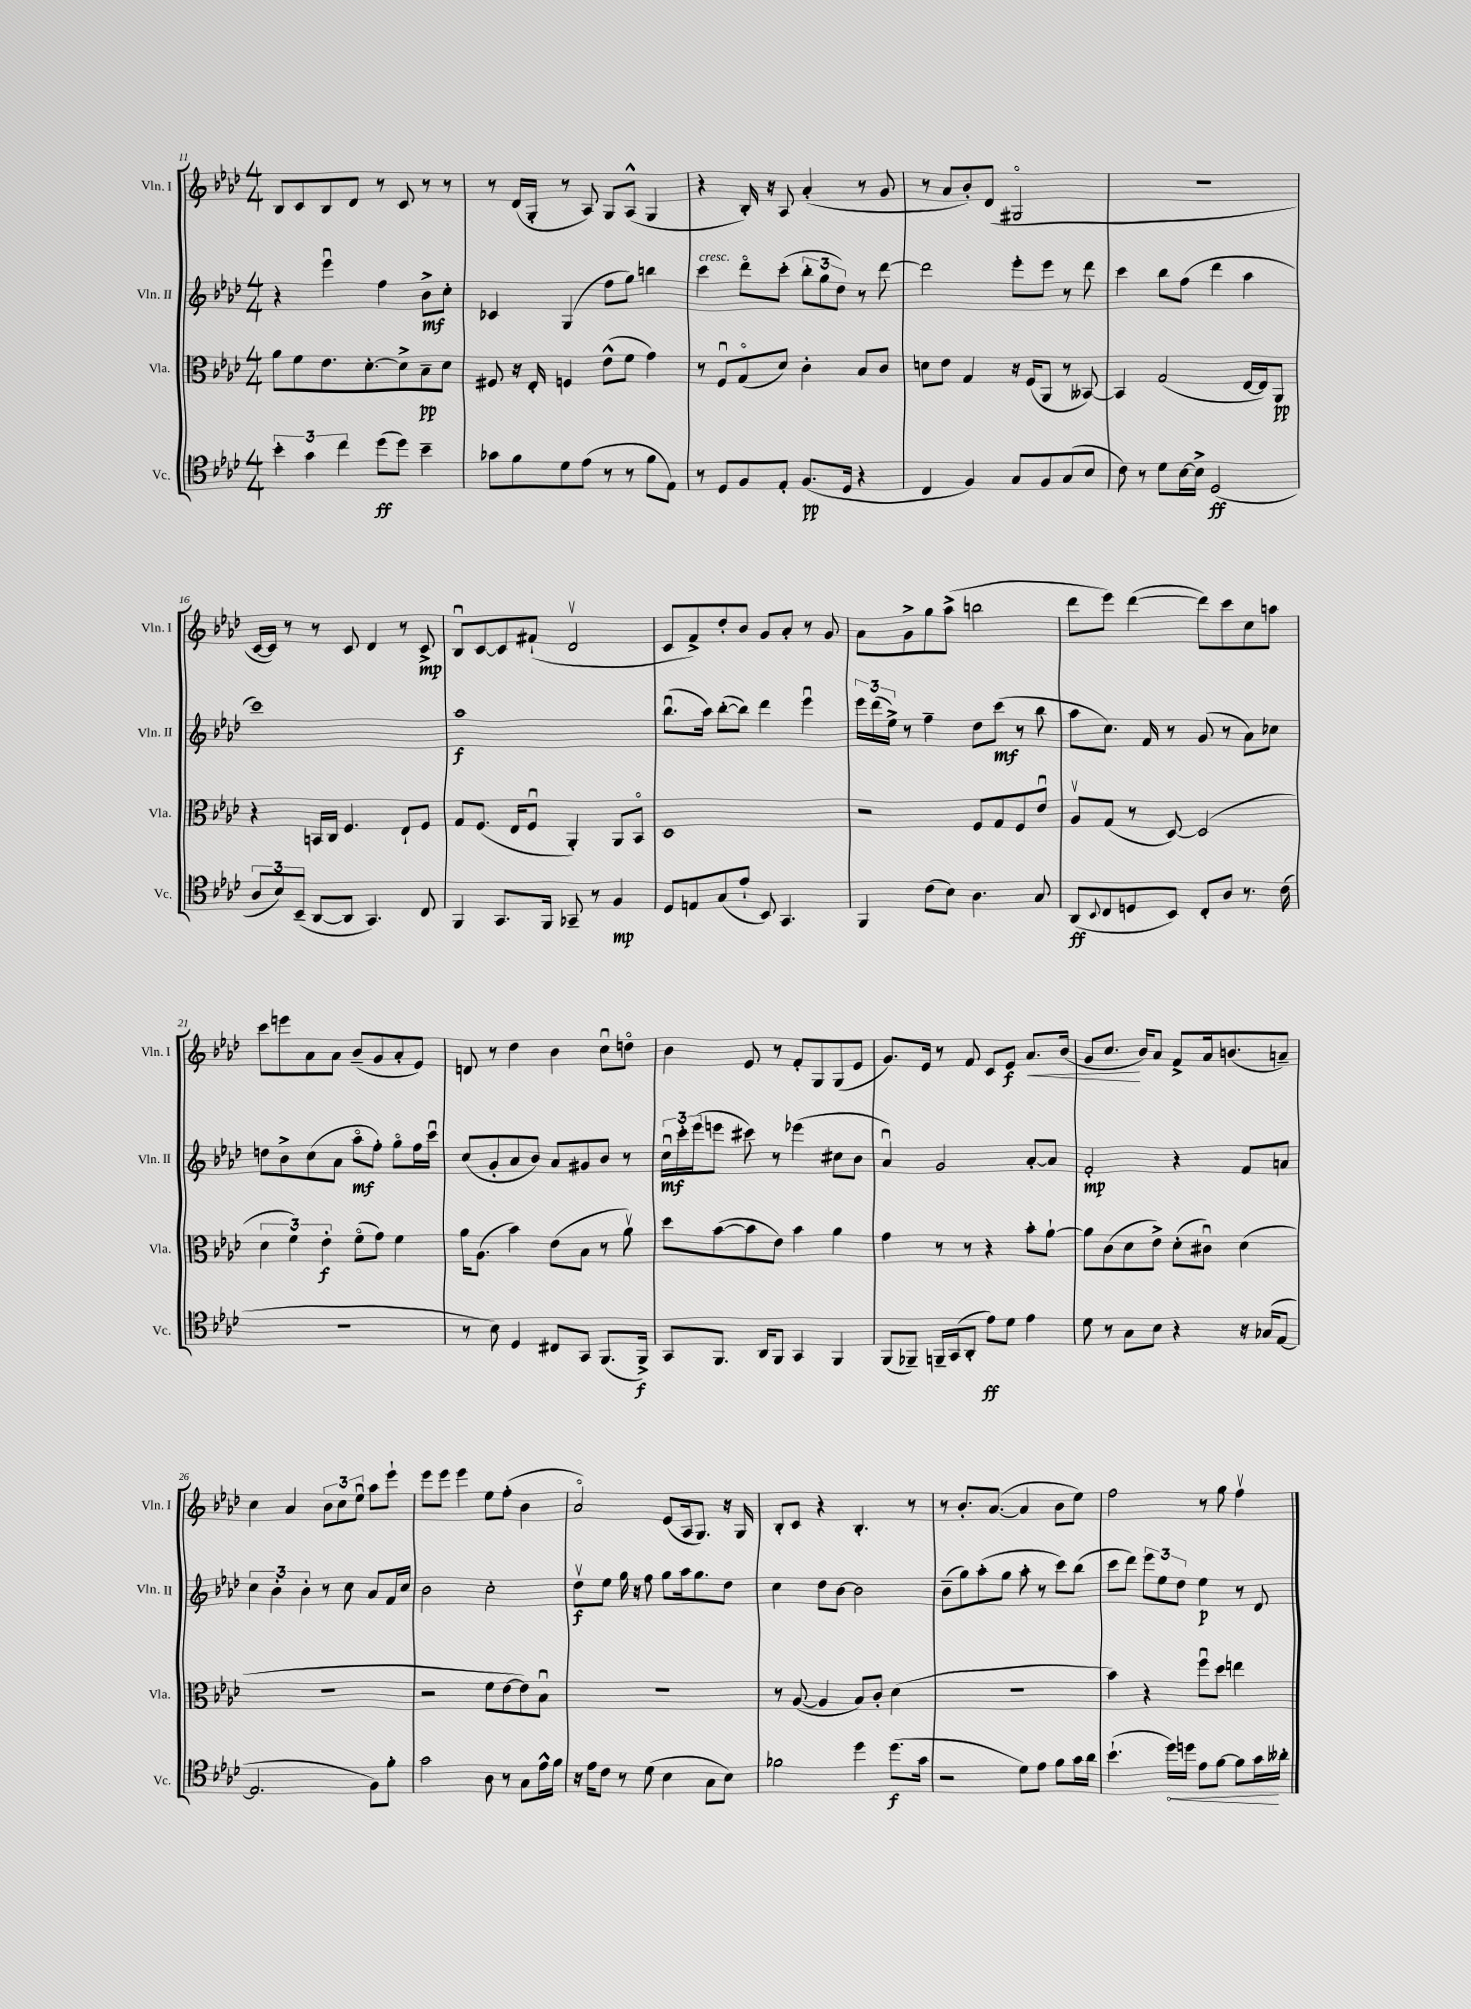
<<
\new StaffGroup <<
\new Staff = "s0" \with { instrumentName = "Vln. I" shortInstrumentName = "Vln. I" } {
    \clef treble \key aes \major \numericTimeSignature \time 4/4
    bes8 c'8 bes8 des'8 r8 c'8 r8 r8 |
    r8 des'16( g16-. r8 aes8) g8 aes8-^( g4 |
    r4 bes16-.) r16 aes8 aes'4-.( r8 g'8 |
    r8 aes'8 bes'8-.) des'8( gis2\flageolet |
    R1 |
    c'16~ c'16) r8 r8 c'8 des'4 r8 c'8->\mp |
    bes8\downbow c'8~ c'8 fis'8-!( des'2\upbow |
    c'8 f'8->) des''8-. bes'8 g'8 aes'8-. r8 g'8 |
    aes'8 g'8-> g''8 aes''8->( b''2 |
    des'''8 ees'''8) des'''4~( des'''8) c'''8 c''8 a''8 |
    c'''8 e'''8 aes'8 aes'8 bes'8--( g'8 aes'8-. ees'8) |
    d'8 r8 des''4 bes'4 c''8\downbow d''8\flageolet |
    bes'4 ees'8 r8 f'8-. g8 g8( ees'8 |
    g'8.) ees'16 r8 f'8 c'8 ees'8\f aes'8.\< bes'16( |
    g'8 c''8.\! bes'16) aes'8 f'8-> aes'16 b'8.( a'8--) |
    c''4 aes'4 \tuplet 3/2 { bes'8 c''8 ees''8\downbow } aes''8 ees'''8-! |
    ees'''8 ees'''8 ees'''4 ees''8 f''8-.( bes'4 |
    aes'2\flageolet) ees'8( aes16 g8.) r16 g16 |
    bes8-. c'8 r4 bes4.-. r8 |
    r8 bes'8.-. aes'8.~( aes'4 bes'8 ees''8) |
    f''2 r8 g''8 f''4\upbow \bar "|." |
}
\new Staff = "s1" \with { instrumentName = "Vln. II" shortInstrumentName = "Vln. II" } {
    \clef treble \key aes \major \numericTimeSignature \time 4/4
    r4 ees'''4\downbow f''4 bes'8->\mf c''8-. |
    ces'4 g4( f''8 g''8) b''4 |
    c'''4^\markup { \italic "cresc." } des'''8\flageolet c'''8-.( \tuplet 3/2 { bes''8-. g''8 des''8) } r8 des'''8~ |
    des'''2 ees'''8-. ees'''8 r8 des'''8 |
    c'''4 bes''8 f''8( des'''4 aes''4 |
    c'''1) |
    aes''1\f |
    bes''8.\downbow( aes''16) bes''8~-.( bes''8) des'''4 ees'''4\downbow |
    \tuplet 3/2 { ees'''16 des'''16( ees''16->) } r8 f''4-- des''8 c'''8\mf( r8 bes''8 |
    aes''8 c''8.) f'16 r8 g'8( r8 aes'8) ces''8 |
    d''8 bes'8-> c''8( aes'8 aes''8\flageolet\mf f''8-.) g''8\flageolet f''16 c'''16\downbow |
    c''8( g'8-. aes'8 bes'8) aes'8 gis'8 bes'8 r8 |
    \tuplet 3/2 { c''16\downbow\mf c'''16-. ees'''16( } e'''8 cis'''8) r8 ees'''4( cis''8 bes'8 |
    aes'4\downbow) g'2 aes'8~-. aes'8 |
    f'2-.\mp r4 f'8 a'8 |
    \tuplet 3/2 { c''4 bes'4-. bes'4-. } r8 c''8 aes'8 f'16 c''16 |
    bes'2 c''2-. |
    des''8\upbow\f ees''8 g''16 r16 f''8 g''8 aes''16 g''8. des''8 |
    c''4 des''8 bes'8~ bes'2 |
    bes'8--( g''8) aes''8-.( g''8 aes''8-. r8 c'''8) bes''8( |
    c'''8 des'''8) \tuplet 3/2 { ees'''8 ees''8 des''8 } ees''4\p r8 des'8 \bar "|." |
}
\new Staff = "s2" \with { instrumentName = "Vla." shortInstrumentName = "Vla." } {
    \clef alto \key aes \major \numericTimeSignature \time 4/4
    aes'8 f'8 ees'8. des'8.~-. des'8-> bes8--\pp des'8 |
    fis8 r16 ees16-. f4 ees'8-^( f'8 g'4) |
    r8 f8\downbow g8\flageolet( des'8) c'4-. bes8 c'8 |
    d'8 ees'8 g4 r16 f16( aes,8 r8 beses,8~) |
    beses,4 g2( ees16~ ees16) aes,8\pp |
    r4 b,16 c16 f4. ees8-! f8 |
    g8 f8.( ees16 f8\downbow aes,4-.) aes,8 bes,8\flageolet |
    des1 |
    r2 f8 g8 f8 ees'8\downbow |
    aes8\upbow g8( r8 des8~) des2( |
    \tuplet 3/2 { des'4 f'4) ees'4-.\f } f'8\flageolet( g'8) f'4 |
    aes'16 aes8.( bes'4) ees'8( bes8 r8 aes'8\upbow) |
    des''8 bes'8~( bes'8 ees'8) bes'4 aes'4 |
    g'4 r8 r8 r4 bes'8-. aes'8~-! |
    aes'8 c'8( des'8 ees'8->) des'8-.( cis'8\downbow) des'4( |
    R1 |
    r2 f'8 ees'8~ ees'8) bes8\downbow |
    r1 |
    r8 aes8~( aes4 bes8) c'8-. des'4( |
    R1 |
    bes'4) r4 f''8\downbow des''8 e''4 \bar "|." |
}
\new Staff = "s3" \with { instrumentName = "Vc." shortInstrumentName = "Vc." } {
    \clef tenor \key aes \major \numericTimeSignature \time 4/4
    \tuplet 3/2 { bes'4-. g'4 c''4 } des''8\ff( des''8) bes'4-- |
    ges'8 f'8 des'8 ees'8( r8 r8 f'8 ees8) |
    r8 des8 f8 ees8-. f8.\pp( des16 r4 |
    c4 f4) g8 f8 g8( bes8 |
    c'8) r8 des'8 bes16~ bes16-> des2\ff( |
    \tuplet 3/2 { aes8 bes8) bes,8--( } aes,8~ aes,8 g,4.) c8 |
    f,4 g,8. f,16 ges,8-- r8 f4\mp |
    des8 e8 g8( ees'8-! bes,8) g,4. |
    f,4 c'8( bes8) aes4. g8 |
    aes,8\ff( \appoggiatura { bes,8 } c8 d8 bes,8) c8-. aes8 r8. c'16( |
    R1 |
    r8 bes8) des4 cis8 g,8 f,8.( f,16->\f) |
    g,8 f,8. aes,16 f,8 g,4 f,4 |
    f,8( fes,8--) f,16-- g,16( aes,8-. ees'8\ff) des'8 ees'4 |
    des'8 r8 g8 bes8 r4 r16 ges16( ees8~ |
    ees2. f8) f'8-. |
    g'2 aes8 r8 g8 ees'16-^ f'16 |
    r16 ees'16 c'8 r8 des'8( bes4 g8 bes8) |
    fes'2 des''4 des''8.\f( g'16 |
    r2 des'8) ees'8 f'8 g'16 aes'16 |
    bes'4.-!( \once \override Hairpin.circled-tip = ##t des''16\<) d''16 ees'8 f'8~ f'8 g'16\! aeses'16-. \bar "|." |
}
>>
>>
\layout { \context { \Score currentBarNumber = #11 } }
